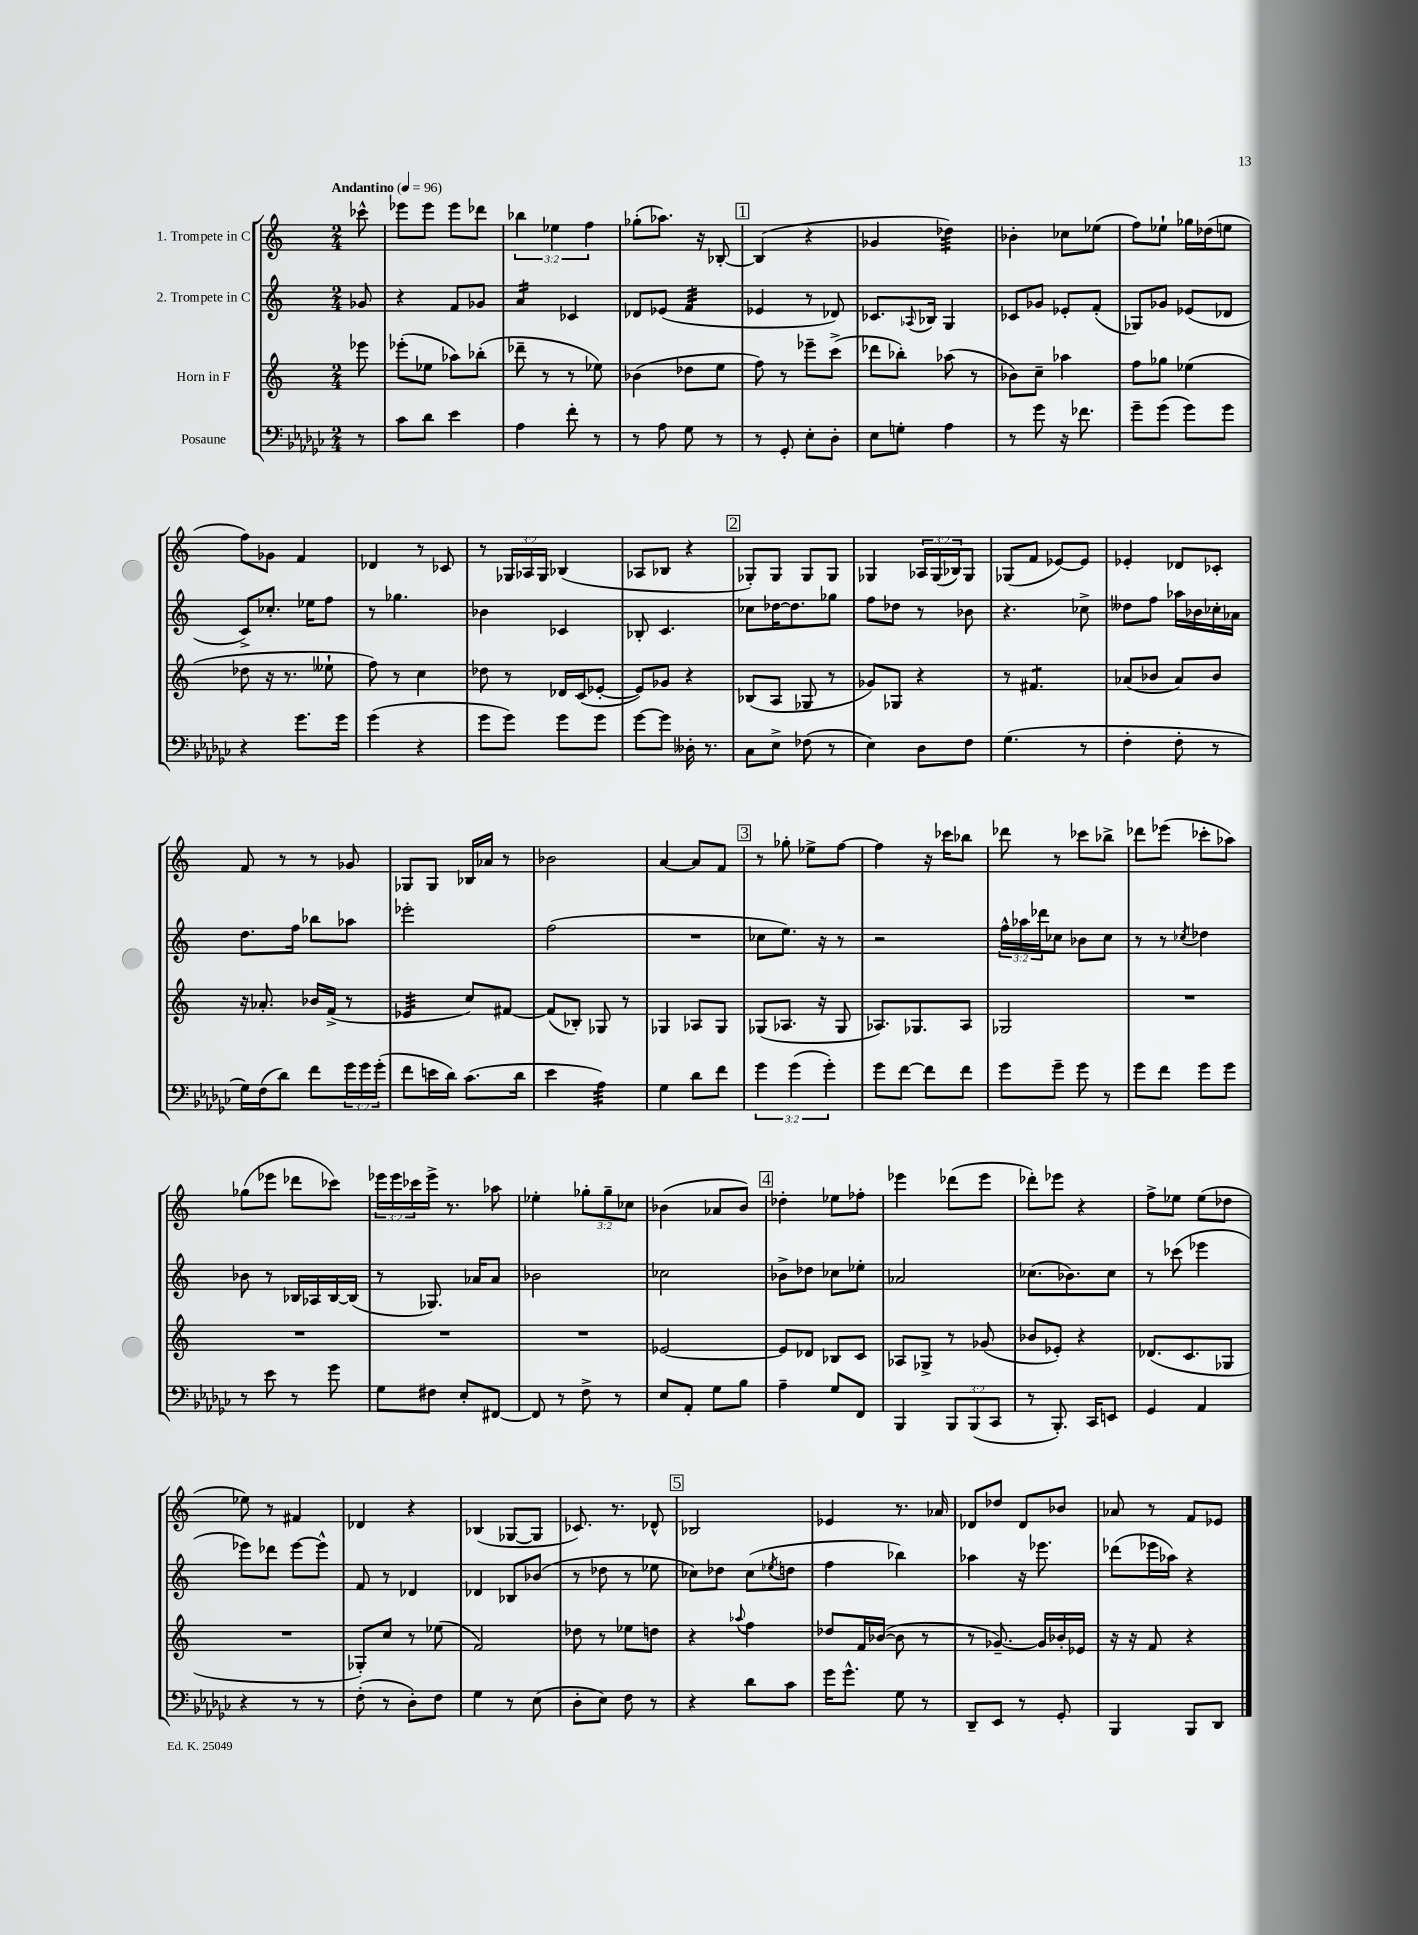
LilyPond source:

<<
\new StaffGroup <<
\new Staff = "s0" \with { instrumentName = "1. Trompete in C" } {
    \clef treble \key c \major \numericTimeSignature \time 2/4 \override Staff.TupletNumber.text = #tuplet-number::calc-fraction-text \partial 8 \tempo "Andantino" 4 = 96
    ces'''8-^ |
    ees'''8 ees'''8 ees'''8 des'''8 |
    \tuplet 3/2 { bes''4 ees''4 f''4 } |
    ges''8-.( aes''8.) r16 bes8~-. |
    \mark \markup { \box "1" } bes4( r4 |
    ges'4 des''4:32) |
    bes'4-. ces''8 ees''8( |
    f''8) ees''8-! ges''16 des''16( e''8 |
    f''8) ges'8 f'4 |
    des'4 r8 ces'8 |
    r8 \tuplet 3/2 { ges16 aes16 ges16 } bes4( |
    aes8 bes8 r4 |
    \mark \markup { \box "2" } ges8-.) ges8 ges8 ges8 |
    ges4 \tuplet 3/2 { aes16 ges16( bes16) } ges8 |
    ges8( f'8 ees'8~) ees'8 |
    ees'4-. des'8 ces'8-. |
    f'8 r8 r8 ges'8 |
    ges8 ges8 bes16 aes'16 r8 |
    bes'2 |
    a'4~ a'8 f'8 |
    \mark \markup { \box "3" } r8 ges''8-. ees''8-> f''8~ |
    f''4 r16 ces'''16 bes''8 |
    des'''8 r8 ces'''8 bes''8-> |
    des'''8 ees'''8( ces'''8-. aes''8) |
    ges''8( ees'''8 des'''8 ces'''8) |
    \tuplet 3/2 { ees'''16 ees'''16 ces'''16 } ees'''16-> r8. aes''8 |
    ees''4-. \tuplet 3/2 { ges''8-. ges''8-- ces''8 } |
    bes'4( aes'8 bes'8) |
    \mark \markup { \box "4" } des''4-. ees''8 fes''8-. |
    ees'''4 des'''8( ees'''8 |
    des'''8-.) ees'''8 r4 |
    f''8-> ees''8 ees''8( des''8 |
    ees''8) r8 fis'4 |
    des'4 r4 |
    bes4( ges8~ ges8 |
    ces'8.) r8. des'8-^ |
    \mark \markup { \box "5" } bes2 |
    ees'4 r8. aes'16 |
    des'8 des''8 des'8 bes'8 |
    aes'8 r8 f'8 ees'8 \bar "|." |
}
\new Staff = "s1" \with { instrumentName = "2. Trompete in C" } {
    \clef treble \key c \major \numericTimeSignature \time 2/4 \override Staff.TupletNumber.text = #tuplet-number::calc-fraction-text \partial 8
    ges'8 |
    r4 f'8 ges'8 |
    a'4:16 ces'4 |
    des'8 ees'8( f'4:32 |
    \mark \markup { \box "1" } ees'4 r8 des'8) |
    ces'8. \appoggiatura { aes8 } bes16 g4 |
    ces'8 ges'8 ees'8-. f'8-.( |
    ges8) ges'8 ees'8( des'8 |
    c'8->) ces''8.-. ees''16 f''8 |
    r8 ges''4. |
    bes'4 ces'4 |
    bes8-. c'4. |
    \mark \markup { \box "2" } ces''8 des''16~ des''8. ges''8 |
    f''8 des''8 r8 bes'8 |
    r4. ces''8-> |
    deses''8 f''8 aes''16 bes'16 ces''16-. aes'16 |
    d''8. f''16 bes''8 aes''8 |
    ees'''2-. |
    f''2( |
    R2 |
    \mark \markup { \box "3" } ces''8 e''8.) r16 r8 |
    r2 |
    \tuplet 3/2 { f''16-^ aes''16 des'''16 } ces''8 bes'8 ces''8 |
    r8 r8 \acciaccatura { ces''8 } des''4 |
    bes'8 r8 bes16 aes16 bes16~ bes16( |
    r8 ges8.) aes'16 aes'8 |
    bes'2 |
    ces''2 |
    \mark \markup { \box "4" } bes'8-> des''8 ces''8 ees''8-. |
    aes'2 |
    ces''8.( bes'8.) ces''8 |
    r8 ces'''8( ees'''4 |
    ees'''8) des'''8 ees'''8~ ees'''8-^ |
    f'8 r8 des'4 |
    des'4 bes8 bes'8( |
    r8 des''8 r8 ees''8 |
    \mark \markup { \box "5" } ces''8) des''8 ces''8( \acciaccatura { ees''8 } d''8 |
    f''4 bes''4) |
    aes''4 r16 ees'''8. |
    des'''8( ees'''16 aes''16) r4 \bar "|." |
}
\new Staff = "s2" \with { instrumentName = "Horn in F" } {
    \clef treble \key c \major \numericTimeSignature \time 2/4 \partial 8
    ees'''8 |
    ees'''8-.( ees''8 aes''8) bes''8-.( |
    des'''8-- r8 r8 ees''8) |
    bes'4( des''8 e''8 |
    \mark \markup { \box "1" } f''8) r8 ees'''8-- c'''8->( |
    des'''8 bes''8-.) aes''8( r8 |
    bes'8) c''8-- aes''4 |
    f''8 ges''8 ees''4( |
    des''8 r16 r8. eeses''8-! |
    f''8) r8 c''4 |
    des''8 r8 des'16 c'16( ees'8~-. |
    ees'8) ges'8 r4 |
    \mark \markup { \box "2" } bes8( a8 ges8 r8 |
    ges'8) ges8 r4 |
    r8 fis'4.:8 |
    aes'8( bes'8 aes'8) bes'8 |
    r16 aes'8.-. bes'16 f'16->( r8 |
    ees'4:32 c''8) fis'8~ |
    fis'8( bes8-.) ges8 r8 |
    ges4 aes8 ges8 |
    \mark \markup { \box "3" } ges8( aes8. r16 ges8 |
    aes8.) ges8. aes8 |
    ges2 |
    R2 |
    R2 |
    R2 |
    R2 |
    ees'2~ |
    \mark \markup { \box "4" } ees'8 des'8 bes8 c'8 |
    aes8 ges8-> r8 ges'8( |
    bes'8 ees'8-.) r4 |
    des'8.( c'8. ges8 |
    R2 |
    ges8-.) c''8 r8 ees''8( |
    f'2) |
    des''8 r8 ees''8 d''8 |
    \mark \markup { \box "5" } r4 \appoggiatura { aes''8 } f''4 |
    des''8 f'16 bes'16~( bes'8 r8 |
    r8 ges'8.~--) ges'16 bes'16-. ees'16 |
    r16 r16 f'8 r4 \bar "|." |
}
\new Staff = "s3" \with { instrumentName = "Posaune" } {
    \clef bass \key ges \major \numericTimeSignature \time 2/4 \override Staff.TupletNumber.text = #tuplet-number::calc-fraction-text \partial 8
    r8 |
    ces'8 des'8 ees'4 |
    aes4 f'8-. r8 |
    r8 aes8 ges8 r8 |
    \mark \markup { \box "1" } r8 ges,8-. ees8-. des8-. |
    ees8 g8-. aes4 |
    r8 ges'8 r16 fes'8. |
    ges'8-- ges'8( ges'8) ges'8 |
    r4 ges'8. ges'16 |
    ges'4( r4 |
    ges'8 ges'8) ges'8 ges'8 |
    ges'8~ ges'8 deses16-. r8. |
    \mark \markup { \box "2" } ces8 ees8-> fes8( r8 |
    ees4) des8 f8 |
    ges4.( r8 |
    f4-. f8-. r8 |
    ges16) f16( des'8) f'8 \tuplet 3/2 { ges'16 ges'16 ges'16-.( } |
    f'8 e'16 des'16) ces'8.( des'16 |
    ees'4 aes4:32) |
    ges4 des'8 f'8 |
    \mark \markup { \box "3" } \tuplet 3/2 { ges'4 ges'4( ges'4-.) } |
    ges'8 f'8~ f'8 f'8 |
    ges'8 ges'8-- ges'8 r8 |
    ges'8 f'8 ges'8 ges'8 |
    r8 ees'8 r8 ges'8 |
    ges8 fis8 ees8-. fis,8~ |
    fis,8 r8 f8-> r8 |
    ees8 aes,8-. ges8 bes8 |
    \mark \markup { \box "4" } aes4-- ges8 f,8 |
    bes,,4 \tuplet 3/2 { bes,,8 bes,,8( ces,8 } |
    r8 bes,,8.-.) ces,16 e,8 |
    ges,4 aes,4 |
    r4 r8 r8 |
    f8-.( r8 des8-.) f8 |
    ges4 r8 ees8( |
    des8-. ees8) f8 r8 |
    \mark \markup { \box "5" } r4 des'8 ces'8 |
    ges'16 ges'8.-^ ges8 r8 |
    des,8-- ees,8 r8 ges,8-. |
    bes,,4 bes,,8 des,8 \bar "|." |
}
>>
>>
\layout { \context { \Score \remove "Bar_number_engraver" } }
